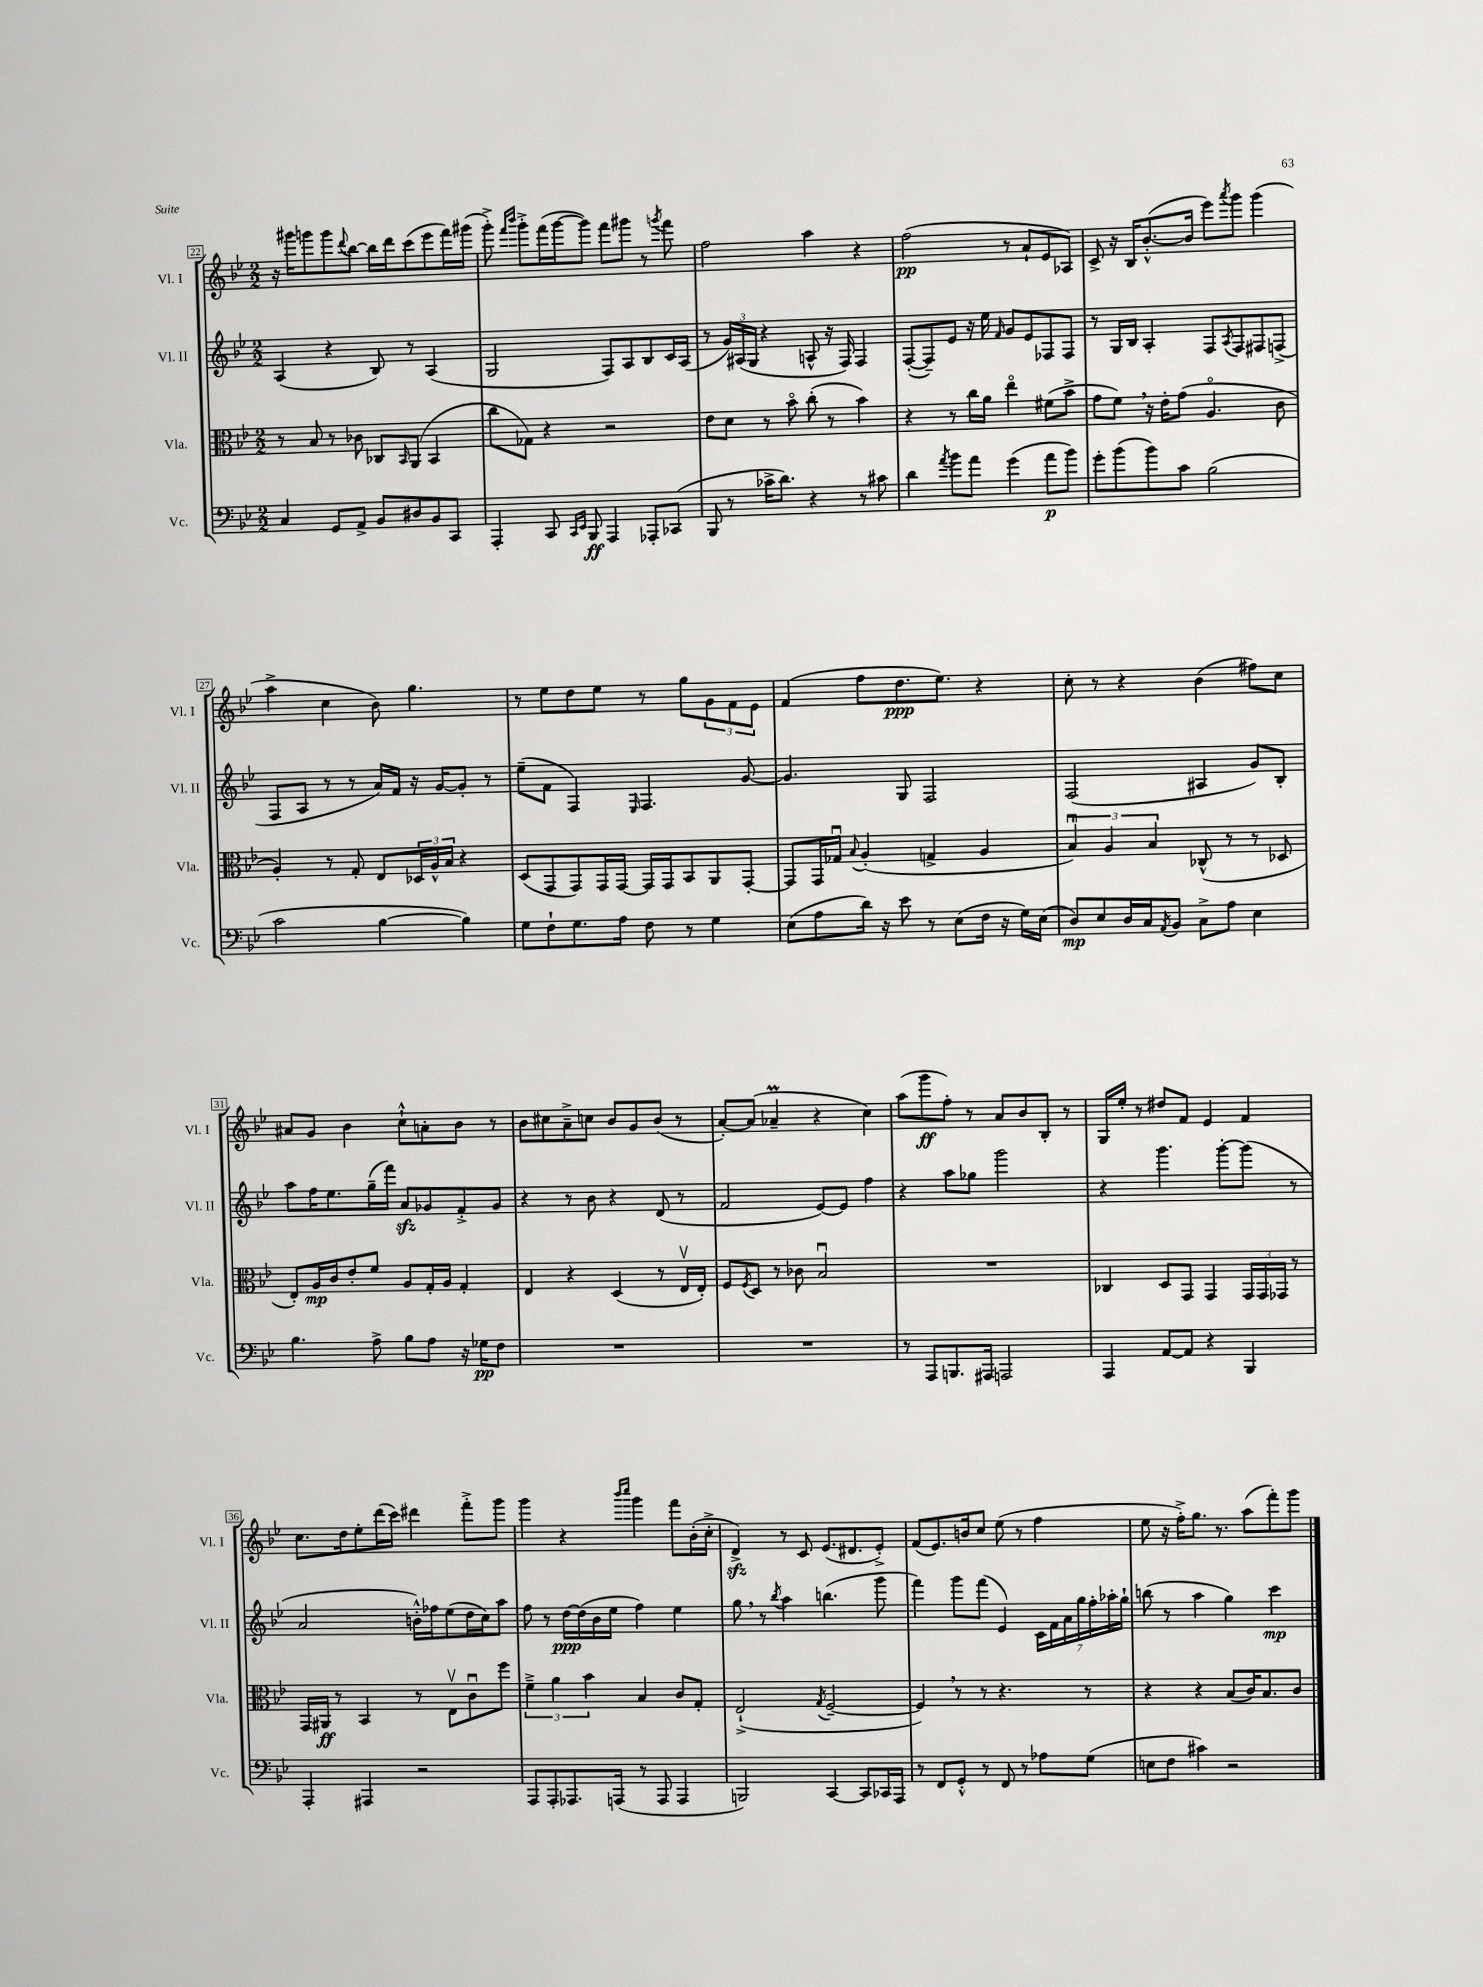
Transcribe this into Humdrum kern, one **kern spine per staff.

**kern	**dynam	**kern	**dynam	**kern	**dynam	**kern	**dynam
*part4	*part4	*part3	*part3	*part2	*part2	*part1	*part1
*staff4	*staff4	*staff3	*staff3	*staff2	*staff2	*staff1	*staff1
*I"Vc.	*	*I"Vla.	*	*I"Vl. II	*	*I"Vl. I	*
*I'Vc.	*	*I'Vla.	*	*I'Vl. II	*	*I'Vl. I	*
*clefF4	*	*clefC3	*	*clefG2	*	*clefG2	*
*k[b-e-]	*	*k[b-e-]	*	*k[b-e-]	*	*k[b-e-]	*
*M2/2	*	*M2/2	*	*M2/2	*	*M2/2	*
=22	=22	=22	=22	=22	=22	=22	=22
4C/	.	8r	.	(4A/	.	16r	.
.	.	.	.	.	.	16ggg#X\KL	.
.	.	8B-/	.	.	.	8gggn\	.
8GG/L	.	8r	.	4r	.	8ggg\	.
.	.	.	.	.	.	8qqddd/	.
8AA^/J	.	8c-X\	.	.	.	[8bb-\J	.
8BB-/L	.	8C-X/L	.	8B-/)	.	16bb-\LL]	.
.	.	.	.	.	.	16ddd\J	.
.	.	16qqBB-/	.	.	.	.	.
8D#X/	.	(8AA/J	.	8r	.	(8ccc\	.
8BB-/	.	4BB-/	.	(4A/	.	8eee-\	.
8CC/J	.	.	.	.	.	16fff\L)	.
.	.	.	.	.	.	(16ggg#X\JJ	.
=23	=23	=23	=23	=23	=23	=23	=23
4AAA'/	.	8cc\L	.	2G/	.	8ggg'^\)	.
.	.	.	.	.	.	16qqfff/LL	.
.	.	.	.	.	.	16qqbbb-/JJ	.
.	.	8G-X\J)	.	.	.	8ggg'^\L	.
8CC/	.	4r	.	.	.	(16fff\L	.
.	.	.	.	.	.	[16ggg\J	.
16qqCC/LL	.	.	.	.	.	.	.
16qqEE-/JJ	.	.	.	.	.	.	.
8BBB-/	ff	.	.	.	.	8ggg\J])	.
4AAA/	.	2r	.	8F/L)	.	8fff\L	.
.	.	.	.	8A/	.	8ggg#X\J	.
8AAA-X'/L	.	.	.	8B-/	.	8r	.
.	.	.	.	.	.	8qgggn/	.
(8CC-X/J	.	.	.	16c/L	.	8fff\	.
.	.	.	.	(16A/JJ	.	.	.
=24	=24	=24	=24	=24	=24	=24	=24
8BBB-/	.	8e-\L	.	8r	.	2ff\	.
8r	.	8d\J	.	24g/LL)	.	.	.
.	.	.	.	(24A#X/	.	.	.
.	.	.	.	24G/JJ	.	.	.
16c-X^\KL	.	8r	.	4r	.	.	.
8.d\J)	.	.	.	.	.	.	.
.	.	8b-\	.	.	.	.	.
4r	.	(8cc'\	.	8An^^/	.	4aa\	.
.	.	8r	.	16r	.	.	.
.	.	.	.	16F/)	.	.	.
8r	.	4b-\)	.	4F/	.	4r	.
8c#X\	.	.	.	.	.	.	.
=25	=25	=25	=25	=25	=25	=25	=25
4d\	.	4r	.	([8F'/L	.	(2ff\	pp
.	.	.	.	8F~/])	.	.	.
8qa/	.	.	.	.	.	.	.
8b-\L	.	8r	.	8e-/J	.	.	.
8a\J	.	16cc\LL	.	16r	.	.	.
.	.	16a\JJ	.	16ee-\	.	.	.
.	.	.	.	16qqf/	.	.	.
(4g\	.	4ee-\	.	8g/L	.	8r	.
.	.	.	.	8e-/	.	8a`/L	.
8a\L	p	(8f#X\L	.	8F-X/	.	8e-/	.
8b-\J)	.	8b-^\J	.	8F-/J	.	8A-X/J)	.
=26	=26	=26	=26	=26	=26	=26	=26
8g'\L	.	8g\L	.	8r	.	8c^/	.
(8b-\	.	8f,\J)	.	16G/LL	.	16r	.
.	.	.	.	16B-/JJ	.	16B-/KL	.
8b-\)	.	16r	.	4A'/	.	([8.b-'^^/	.
.	.	16e-'\KL	.	.	.	.	.
8c\J	.	(8g\J	.	.	.	.	.
.	.	.	.	.	.	16b-/Jk]	.
(2B-\	.	4.A/	.	8F/L	.	8eee-\L)	.
.	.	.	.	8qA/	.	8qaaa/	.
.	.	.	.	8F/	.	8ggg\J	.
.	.	.	.	8F#X/	.	(4ggg\	.
.	.	8c\	.	(8Fn^/J	.	.	.
!!LO:LB:g=z
=27	=27	=27	=27	=27	=27	=27	=27
2c\	.	4A'/)	.	8F/L	.	4aa^\	.
.	.	.	.	8A/J	.	.	.
.	.	8r	.	8r	.	4cc\	.
.	.	8G'/	.	8r	.	.	.
[4B-\	.	8E-/L	.	16a/LL)	.	8b-\)	.
.	.	.	.	16f/JJ	.	.	.
.	.	24D-X/L	.	16r	.	4.gg\	.
.	.	24A^^/	.	.	.	.	.
.	.	.	.	[16g/KL	.	.	.
.	.	24B-/JJ	.	.	.	.	.
4B-\])	.	4r	.	8g'/J]	.	.	.
.	.	.	.	8r	.	.	.
=28	=28	=28	=28	=28	=28	=28	=28
8G\L	.	(8D/L	.	(8ee-~\L	.	8r	.
8F`\	.	8GG/	.	8f\J	.	8ee-\L	.
8.G\	.	8GG/)	.	4F/)	.	8dd\	.
.	.	16GG/L	.	.	.	8ee-\J	.
16A\Jk	.	[16GG/JJ	.	.	.	.	.
.	.	.	.	16qqE-/	.	.	.
8F\	.	16GG/LL]	.	4.F/	.	8r	.
.	.	16GG/J	.	.	.	.	.
8r	.	8BB-/	.	.	.	8gg\L	.
4G\	.	8AA/	.	.	.	12g\	.
.	.	.	.	.	.	12f\	.
.	.	[8GG'/J	.	[8g/	.	.	.
.	.	.	.	.	.	12e-\J	.
=29	=29	=29	=29	=29	=29	=29	=29
(8E-\L	.	8GG/L]	.	4.g/]	.	(4f/	.
8A\	.	16GG/L	.	.	.	.	.
.	.	16G-Xu/JJ	.	.	.	.	.
.	.	8qqB-/	.	.	.	.	.
16d\Jk)	.	(4A'/	.	.	.	8ff\L	.
16r	.	.	.	.	.	.	.
8e-\	.	.	.	8G/	.	8.dd\	ppp
8r	.	4Gn^/	.	2F/	.	.	.
.	.	.	.	.	.	8.ee-\J)	.
(8E-\L	.	.	.	.	.	.	.
16F\Jk	.	4A/	.	.	.	4r	.
16r	.	.	.	.	.	.	.
16G\LL)	.	.	.	.	.	.	.
(16E-\JJ	.	.	.	.	.	.	.
=30	=30	=30	=30	=30	=30	=30	=30
8D/L)	mp	6B-u/)	.	(2F/	.	8cc'\	.
8E-/	.	.	.	.	.	8r	.
.	.	6A/	.	.	.	.	.
16D/L	.	.	.	.	.	4r	.
16C/J	.	.	.	.	.	.	.
.	.	6B-/	.	.	.	.	.
8qAA/	.	.	.	.	.	.	.
8BB-/J	.	.	.	.	.	.	.
8C^\L	.	(8C-X^^/	.	4A#X/	.	(4b-\	.
8A\J	.	8r	.	.	.	.	.
4E-\	.	8r	.	8g/L)	.	8ff#X\L)	.
.	.	8D-X/	.	8B-'/J	.	8cc\J	.
!!LO:LB:g=z
=31	=31	=31	=31	=31	=31	=31	=31
4.B-\	.	8E-'/L)	.	8aa\L	.	8a#X/L	.
.	.	16A/L	mp	16ff\K	.	8g/J	.
.	.	16c/J	.	8.ee-\	.	.	.
.	.	8e-'/	.	.	.	4b-\	.
8A^\	.	8f/J	.	(16gg~\L	.	.	.
.	.	.	.	16fff\JJ)	.	.	.
8B-\L	.	8A/L	.	8azz/L	.	8cc`^^\L	.
8A\J	.	16G'/L	.	8g-X/	.	8an'\	.
.	.	16A/JJ	.	.	.	.	.
16r	.	4G'/	.	8f'^/	.	8b-\J	.
16G-X\KL	pp	.	.	.	.	.	.
8F\J	.	.	.	8g-/J	.	8r	.
=32	=32	=32	=32	=32	=32	=32	=32
1r	.	4E-/	.	4r	.	8b-\L	.
.	.	.	.	.	.	8cc#X\	.
.	.	4r	.	8r	.	8a~^\	.
.	.	.	.	8b-\	.	8ccn\J	.
.	.	(4D/	.	4r	.	8b-/L	.
.	.	.	.	.	.	8g/	.
.	.	8r	.	(8d/	.	(8b-/J	.
.	.	16E-v/LL	.	8r	.	8r	.
.	.	16E-'/JJ)	.	.	.	.	.
=33	=33	=33	=33	=33	=33	=33	=33
1r	.	8F/L	.	2f/	.	[8a'/L)	.
.	.	8qF/	.	.	.	.	.
.	.	8D/J	.	.	.	(8a/J]	.
.	.	8r	.	.	.	4a-XM~/	.
.	.	8c-X\	.	.	.	.	.
.	.	2B-u/	.	[8e-/L)	.	4r	.
.	.	.	.	8e-/J]	.	.	.
.	.	.	.	4ff\	.	4cc\)	.
=34	=34	=34	=34	=34	=34	=34	=34
8r	.	1r	.	4r	.	(8aa\L	.
8AAA/L	.	.	.	.	.	8ggg\	ff
8.BBBn/	.	.	.	8aa\L	.	8ff'\J)	.
.	.	.	.	8gg-X\J	.	8r	.
16AAA#X/Jk	.	.	.	.	.	.	.
2AAAn/	.	.	.	2ggg\	.	8a/L	.
.	.	.	.	.	.	8b-/	.
.	.	.	.	.	.	8B-'/J	.
.	.	.	.	.	.	8r	.
=35	=35	=35	=35	=35	=35	=35	=35
4AAA/	.	4C-X/	.	4r	.	16G/LL	.
.	.	.	.	.	.	16ee-'/JJ	.
.	.	.	.	.	.	8r	.
[8AA/L	.	8D/L	.	4.ggg\	.	8dd#X/L	.
8AA/J]	.	8GG/J	.	.	.	8f/J	.
4r	.	4GG/	.	.	.	4e-/	.
.	.	.	.	[8ggg'\L	.	.	.
4BBB-/	.	24GG/LL	.	(8ggg\J]	.	4f/	.
.	.	24GG/	.	.	.	.	.
.	.	24GG-X/JJ	.	.	.	.	.
.	.	8r	.	8r	.	.	.
!!LO:LB:g=z
=36	=36	=36	=36	=36	=36	=36	=36
4AAA'/	.	16GG/LL	.	2a/	.	8.cc\L	.
.	.	16AA#X/JJ	ff	.	.	.	.
.	.	8r	.	.	.	.	.
.	.	.	.	.	.	16dd\k	.
4AAA#X/	.	4BB-/	.	.	.	8ee-'\	.
.	.	.	.	.	.	(16ddd\L	.
.	.	.	.	.	.	16ccc\JJ)	.
2r	.	8r	.	16bn'^^\LL)	.	4ddd#X\	.
.	.	.	.	16ff-X\J	.	.	.
.	.	8E-v\L	.	(8ee-\	.	.	.
.	.	8cu\	.	16dd\L	.	8fff'^\L	.
.	.	.	.	16cc\J)	.	.	.
.	.	8ff\J	.	8aa\J	.	8ggg\J	.
=37	=37	=37	=37	=37	=37	=37	=37
8AAA/L	.	6f~^\	.	8ff\	.	4ggg\	.
8AAA'/	.	.	.	8r	.	.	.
.	.	6a\	.	.	.	.	.
8.AAA-X/	.	.	.	[16dd\LL	ppp	4r	.
.	.	.	.	(16dd\]	.	.	.
.	.	6b-\	.	.	.	.	.
.	.	.	.	16b-\	.	.	.
(16AAAn/Jk	.	.	.	16ee-\JJ	.	.	.
.	.	.	.	.	.	16qqbbb-/LL	.
.	.	.	.	.	.	16qqcccc/JJ	.
8r	.	4B-/	.	4ff\)	.	4ggg\	.
8AAA/	.	.	.	.	.	.	.
4AAA/	.	8c/L	.	4ee-\	.	8fff\L	.
.	.	8G'/J	.	.	.	(16b-'\L	.
.	.	.	.	.	.	16cc'^\JJ	.
=38	=38	=38	=38	=38	=38	=38	=38
2BBBn/)	.	(2E-`^/	.	8gg,\	.	4dzz^/)	.
.	.	.	.	8r	.	.	.
.	.	.	.	8qbb-/	.	.	.
.	.	.	.	4aa\	.	8r	.
.	.	.	.	.	.	8c/	.
.	.	8qG/	.	.	.	.	.
[4CC/	.	[2F~/	.	(4.bbn\	.	(8.e-/L	.
.	.	.	.	.	.	8.d#X/	.
8CC/L]	.	.	.	.	.	.	.
16CC-X/L	.	.	.	8ggg\	.	8e-'^/J)	.
16AAA/JJ	.	.	.	.	.	.	.
=39	=39	=39	=39	=39	=39	=39	=39
8r	.	4F,/])	.	4fff\)	.	(8f/L	.
8FF/L	.	.	.	.	.	8.e-/)	.
8GG'^^/J	.	8r	.	8ggg\L	.	.	.
.	.	.	.	.	.	16bn/k	.
8r	.	8r	.	(8fff\J	.	8cc/J	.
8FF/	.	4.r	.	4e-/)	.	(8ee-\	.
8r	.	.	.	.	.	8r	.
8A-X\L	.	.	.	28c\LL	.	4ff\	.
.	.	.	.	28f\	.	.	.
.	.	.	.	28a\	.	.	.
.	.	.	.	28gg\	.	.	.
(8G\J	.	8r	.	.	.	.	.
.	.	.	.	28ff'\	.	.	.
.	.	.	.	28aa-X'\	.	.	.
.	.	.	.	28gg`\JJ	.	.	.
=40	=40	=40	=40	=40	=40	=40	=40
8En\L	.	4r	.	(8bbn\	.	8ee-\	.
8F\J	.	.	.	8r	.	16r	.
.	.	.	.	.	.	16ff'^\KL)	.
4c#X\)	.	4r	.	4aa\	.	8.gg\J	.
.	.	.	.	.	.	8.r	.
2r	.	(8B-/L	.	4gg\)	.	.	.
.	.	16c/K)	.	.	.	(8aa\L	.
.	.	8.B-/	.	.	.	.	.
.	.	.	.	4ccc\	mp	8fff'\)	.
.	.	8c/J	.	.	.	8ggg\J	.
==	==	==	==	==	==	==	==
*-	*-	*-	*-	*-	*-	*-	*-
